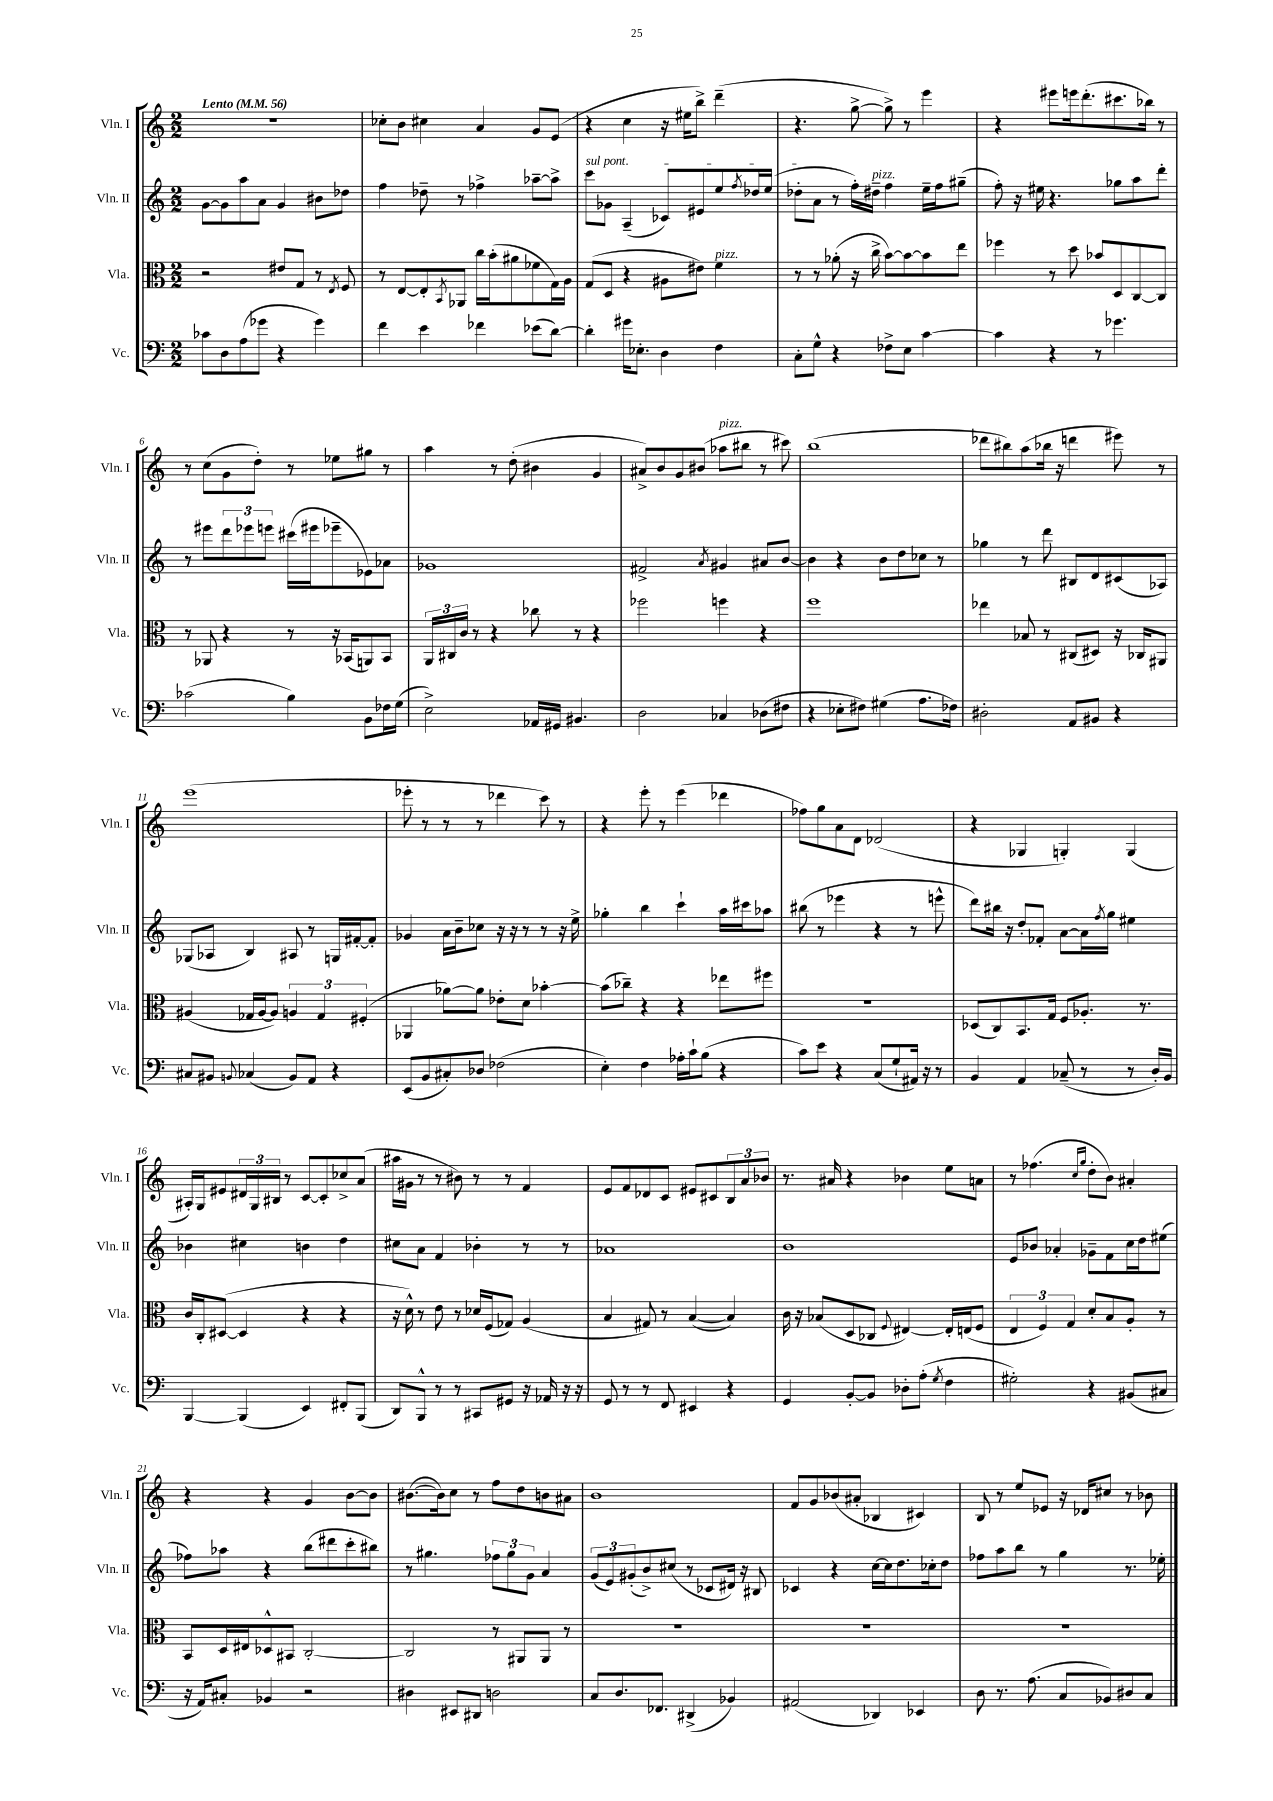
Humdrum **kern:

**kern	**kern	**kern	**kern
*staff4	*staff3	*staff2	*staff1
*clefF4	*clefC3	*clefG2	*clefG2
*k[]	*k[]	*k[]	*k[]
*M2/2	*M2/2	*M2/2	*M2/2
*MM56	*MM56	*MM56	*MM56
8c-\L	2r	[8g\L	1r
8D\	.	8g\]	.
(8A\	.	8aa\	.
8g-\J	.	8a\J	.
4r	8e#/L	4g/	.
.	8G/J	.	.
4g-\)	8r	8b#\L	.
.	8qE/	.	.
.	8F/	8dd-\J	.
=	=	=	=
4f\	8r	4ff\	8cc-'\L
.	[8E/L	.	8b\J
4e\	8E'/]	8dd-~\	4cc#\
.	8qBB/	.	.
.	8AA-/J	8r	.
4f-\	16cc\LL	4ff-^\	4a/
.	(16b'\J	.	.
.	8a#\	.	.
(8e-\L	8f-\	[8aa-~\L	8g/L
[8d\J)	16G\L)	8aa-^\]J	(8e/J
.	16A\JJ	.	.
=	=	=	=
4d'\]	(8G/L	8ccc\L	4r
.	8D/J	8g-\J	.
16g#\LK	4r	(4A~/	4cc\
8.E-'\J	.	.	.
4D\	8A#\L	8c-/L)	16r
.	.	.	16ee#\LK
.	8e#\J)	8e#/	8bb^\J)
4F\	4f\	8ee/	(4ddd~\
.	.	8qff/	.
.	.	16dd-/L	.
.	.	(16ee/JJ	.
=	=	=	=
8C'\L	8r	8dd-'\L	4.r
8G^^\J	8r	8a\J	.
4r	(8a-'\	8r	.
.	16r	16ff'\LL)	[8gg^\
.	16cc^\	16dd#~\JJ	.
8F-^\L	[8b\L)	4ff\	8gg^\])
8E\J	8b\_	.	8r
[4c\	8b\]	16ee~\LL	4eee\
.	.	16ff\J	.
.	8ee\J	(8gg#~\J	.
=	=	=	=
4c\]	4ff-\	8ff'\)	4r
.	.	16r	.
.	.	16ee#\	.
4r	8r	4.r	8eee#\L
.	8dd\	.	16eee\k
.	.	.	(8.ddd'\
8r	8b-/L	.	.
4.g-\	8D/	8gg-\L	8.ccc#\
.	[8C/	8aa\	.
.	.	.	16bb-\Jk)
.	8C/]J	8ddd'\J	8r
=	=	=	=
(2c-\	8r	8r	8r
.	8AA-/	8eee#\L	(8cc\L
.	4r	12ddd\	8g\
.	.	12eee-\	.
.	.	.	8dd'\J)
.	.	12eee\J	.
4B\)	8r	(16ccc#\LL	8r
.	.	16eee#\J	.
.	16r	8eee-~\	8ee-\L
.	(16BB-/LK	.	.
8BB\L	8AA/)	8e-\)	8gg#\J
16F-\L	8BB-/J	8a-\J	8r
(16G\JJ	.	.	.
=	=	=	=
2E^\)	24AA/LL	1g-	4aa\
.	24C#/	.	.
.	24c/JJ	.	.
.	8r	.	.
.	4r	.	8r
.	.	.	(8dd'\
16AA-/LL	8cc-\	.	4b#\
16GG#/JJ	.	.	.
4.BB#/	8r	.	.
.	4r	.	4g/
=	=	=	=
2D\	2ff-\	2f#^/	8a#^/L)
.	.	.	8b/
.	.	.	8g/
.	.	.	(8b#/J
.	.	8qa/	.
4C-/	4ff\	4g#/	8aa-\L
.	.	.	8bb#\J
(8D-\L	4r	8a#/L	8r
8F#\J	.	[8b/J	8ccc#\)
=	=	=	=
4r	1ff	4b\]	(1bb
8E-'\L	.	4r	.
8F#\J)	.	.	.
(4G#\	.	8b\L	.
.	.	8dd\	.
8.A\L	.	8cc-\J	.
.	.	8r	.
16F-\Jk)	.	.	.
=	=	=	=
2D#'\	4ee-\	4gg-\	8ddd-\L
.	.	.	8bb#\)
.	8B-/	8r	(8aa\
.	8r	8ddd\	16bb-\Jk
.	.	.	16r
8AA/L	(8C#/L	8B#/L	4ddd\
8BB#/J	8D#/J)	8d/	.
4r	16r	(8c#/	8eee#\)
.	16C-/LK	.	.
.	8AA#/J	8A-/J)	8r
=	=	=	=
8C#/L	(4A#/	(8G-/L	(1eee
8BB#/J	.	8A-/J	.
8qqBB/	.	.	.
(4C-/	16G-/LL	4B/)	.
.	[16A#/J	.	.
.	8A#/]J)	.	.
8BB/L)	6A/	8A#/	.
8AA/J	.	8r	.
.	6G-/	.	.
4r	.	16G/LL	.
.	.	[16f#'/J	.
.	(6F#'/	.	.
.	.	8f#'/]J	.
=	=	=	=
(8EE/L	4AA-/	4g-/	8eee-'\
8BB/	.	.	8r
8C#'/)	[8a-\L)	16a\LL	8r
.	.	16b~\J	.
8D-/J	8a-\]J	8cc-\J	8r
(2F-\	8e-'\L	16r	4ddd-\
.	.	16r	.
.	8d\J	8r	.
.	[4b-'\	8r	8ccc\)
.	.	16r	8r
.	.	16ee^\	.
=	=	=	=
4E'\)	(8b-\]L	4gg-'\	4r
.	8cc-~\J)	.	.
4F\	4r	4bb\	8eee'\
.	.	.	8r
16A-'\LL	4r	4ccc`\	(4eee\
16c`\J	.	.	.
(8B\J	.	.	.
4r	8ee-\L	16aa\LL	4ddd-\
.	.	16ccc#\J	.
.	8ff#\J	8aa-\J	.
=	=	=	=
8c\L)	1r	(8bb#\	8ff-\L)
8e\J	.	8r	8gg\
4r	.	4eee-\	8a\
.	.	.	8d\J
(8C/L	.	4r	(2d-/
8G`/	.	.	.
16AA#/Jk)	.	8r	.
16r	.	.	.
8r	.	8eee^^\	.
=	=	=	=
4BB/	(8D-/L	8ddd\L)	4r
.	8C/)	16bb#\Jk	.
.	.	16r	.
4AA/	8.BB/	8dd'/L	4G-/
.	.	8f-'/J	.
.	16G/Jk	.	.
(8C-~/	8F/L	[8a\L	4G'/)
8r	8.A-'/J	16a\]L	.
.	.	8qff/	.
.	.	16gg\JJ	.
8r	.	4ee#\	(4G/
.	8.r	.	.
16D'/LL)	.	.	.
16BB/JJ	.	.	.
=	=	=	=
[4BBB/	16c/LL	4b-\	16A#'/LL)
.	16C'/J	.	16G/J
.	([8D#/J	.	8e#/
(4BBB/]	4D#/]	4cc#\	24d#/L
.	.	.	24G/
.	.	.	24B#/JJ
.	.	.	8r
4EE/)	4r	4b\	[8c/L
.	.	.	8c'/]
8FF#'/L	4r	4dd\	8cc-^/
(8BBB/J	.	.	(8a/J
=	=	=	=
8DD/L)	16r	8cc#\L	16aa#\LL
.	16d^^\)	.	16g#\JJ
8BBB^^/J	8r	8a\J	8r
8r	8e\	4f/	8r
8r	8r	.	8b#\)
8CC#/L	16d-/LL	4b-'\	8r
.	(16F/J	.	.
8GG#/J	8G-/J)	.	8r
16r	(4A/	8r	4f/
16AA-/	.	.	.
16r	.	8r	.
16r	.	.	.
=	=	=	=
8GG/	4B/	1a-	8e/L
8r	.	.	8f/
8r	8G#/)	.	8d-/
8FF/	8r	.	8c/J
4EE#/	([4B/	.	8e#/L
.	.	.	8c#/
4r	4B/])	.	12B/
.	.	.	12a/
.	.	.	12b-/J
=	=	=	=
4GG/	16c\	1b	8.r
.	16r	.	.
.	(8B-/L	.	.
.	.	.	16a#/
[8BB'/L	8D/	.	4r
8BB/]J	8C-/J	.	.
.	8qqF/	.	.
8D-'\L	[4E#/)	.	4b-\
(8A'\J	.	.	.
8qG/	.	.	.
4F\	16E#'/]LL	.	8ee\L
.	(16E/J	.	.
.	8F/J	.	8a\J
=	=	=	=
2G#'\)	6E/	8e/L	8r
.	.	8b-/J	(4.ff-\
.	6F/)	.	.
.	.	4a-'/	.
.	6G/	.	.
.	.	.	16qqcc/LL
.	.	.	16qqgg/JJ
4r	8d'/L	8g-~\L	8dd'\L
.	8B/	8f\	8b\J)
(8BB#/L	8A'/J	16cc\L	4a#'/
.	.	16dd\J	.
8C#/J	8r	(8ee#\J	.
=	=	=	=
16r	8BB/L	8ff-\L)	4r
16AA/LK)	.	.	.
8C#'/J	16D/L	8aa-\J	.
.	16E#/J	.	.
4BB-/	8D-^^/	4r	4r
.	8BB#/J	.	.
2r	[2C'/	(8bb\L	4g/
.	.	8ddd#\	.
.	.	8ccc'\	[8b\L
.	.	8bb#\J)	8b\]J
=	=	=	=
4D#\	2C/]	8r	([8.b#\L
.	.	4.gg#\	.
.	.	.	16b#\]k)
8EE#/L	.	.	8cc\J
8DD#/J	.	.	8r
2D\	8r	12ff-\L	8ff\L
.	.	12gg#\	.
.	8AA#/L	.	8dd\
.	.	12g\J	.
.	8AA#/J	4a/	8b\
.	8r	.	8a#\J
=	=	=	=
8C/L	1r	(12g/L	1b
.	.	12e/)	.
8.D/	.	.	.
.	.	(12g#'/	.
.	.	8b^/)	.
8.FF-/J	.	.	.
.	.	(8cc#/J	.
(4DD#^/	.	8r	.
.	.	8c-/L	.
4BB-/)	.	16d#/Jk)	.
.	.	16r	.
.	.	8B#/	.
=	=	=	=
(2AA#/	1r	4c-/	8f/L
.	.	.	8g/
.	.	4r	(8b-/
.	.	.	8a#'/J
4DD-/)	.	[16cc\LL	4B-/
.	.	16cc\]J	.
.	.	8.dd\	.
4EE-/	.	.	4c#/)
.	.	16cc-'\k	.
.	.	8dd\J	.
=	=	=	=
8D\	1r	8ff-\L	8B/
8.r	.	8aa\	8r
.	.	8bb\J	8ee/L
(8.A\	.	.	.
.	.	8r	8e-/J
8C/L	.	4gg\	16r
.	.	.	16d-/LK
8BB-/)	.	.	8cc#/J
8D#/	.	8.r	8r
8C/J	.	.	8b-\
.	.	16ee-'\	.
==	==	==	==
*-	*-	*-	*-
